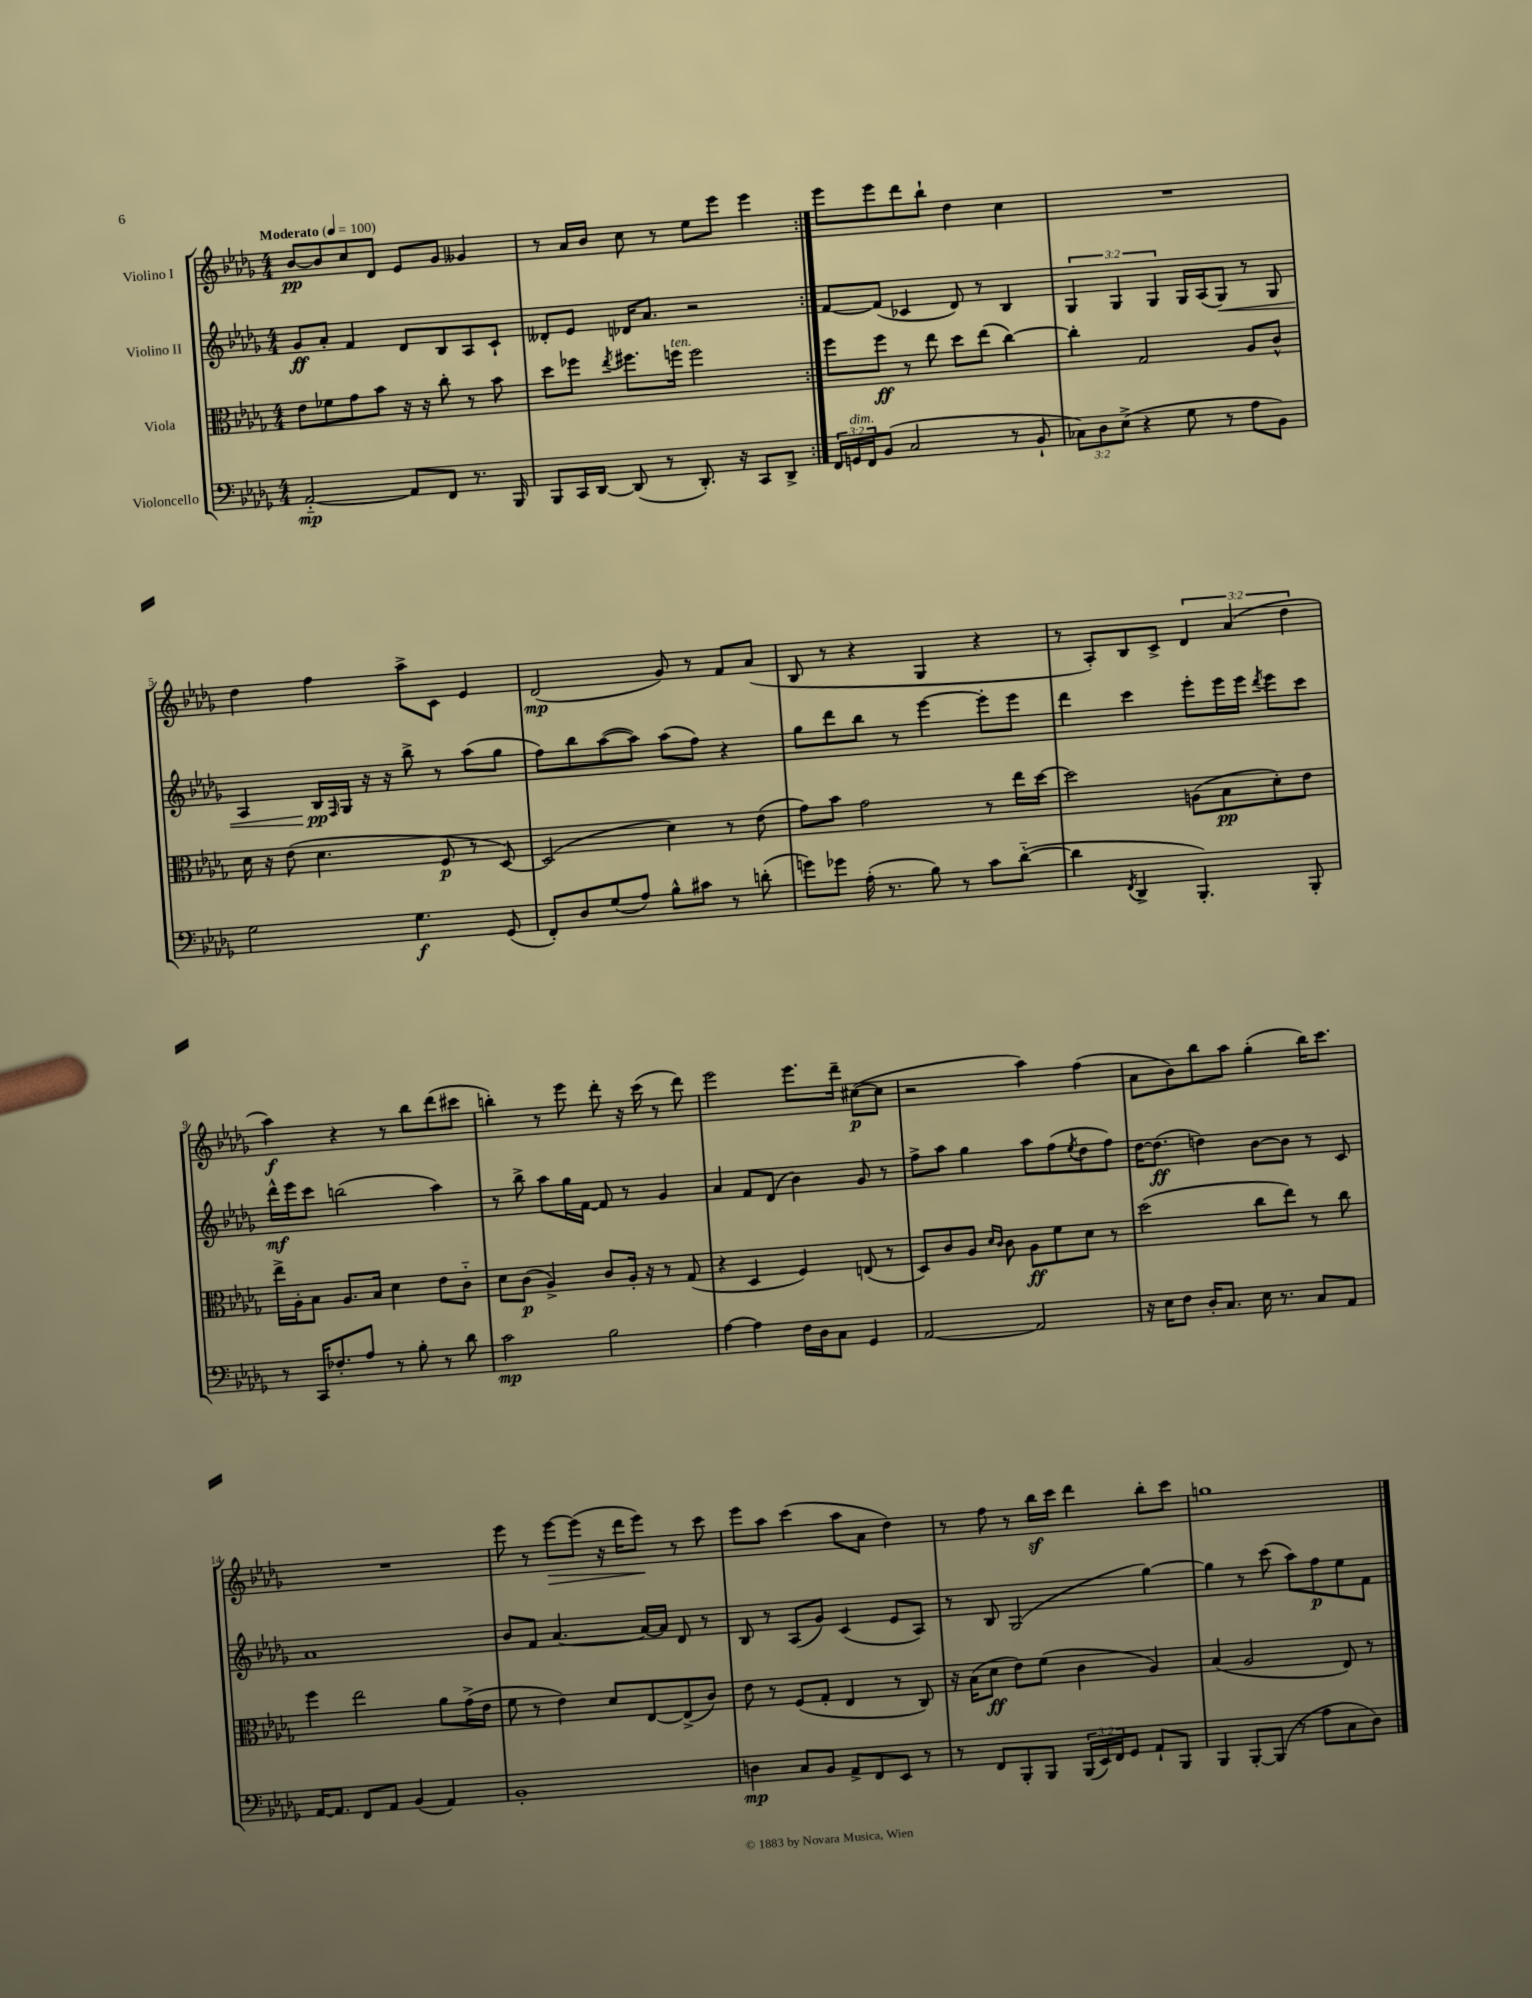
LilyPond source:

<<
\new StaffGroup <<
\new Staff = "s0" \with { instrumentName = "Violino I" } {
    \clef treble \key des \major \numericTimeSignature \time 4/4 \override Staff.TupletNumber.text = #tuplet-number::calc-fraction-text \tempo "Moderato" 4 = 100
    \repeat volta 2 { bes'8~\pp bes'8 c''8 des'8 ees'8 ges'8 geses'4 |
    r8 aes'16 bes'16 c''8 r8 ees''8 ees'''8 ees'''4 | }
    ees'''8 ees'''8 des'''8 bes''8-! des''4 c''4 |
    R1 |
    des''4 f''4 aes''8-> c'8 ees'4 |
    des'2\mp( ges'8) r8 f'8 aes'8( |
    bes8 r8 r4 ges4 r4 |
    r8 aes8-.) bes8 c'8-> \tuplet 3/2 { des'4 aes'4( des''4 } |
    aes''4\f) r4 r8 bes''8 des'''8( cis'''8 |
    b''4-.) r8 ees'''8 des'''8-. r16 c'''16( r8 des'''8) |
    ees'''2 ees'''8. des'''16-- cis''8~\p( cis''8 |
    r2 aes''4) f''4( |
    aes'8 bes'8) bes''8 aes''8 ges''4-.( bes''16) c'''8. |
    R1 |
    ees'''8 r8 ees'''8~\> ees'''8( r16 des'''16 ees'''8\!) r8 c'''8 |
    ees'''8 aes''8 c'''4( aes''8 aes'8 des''4) |
    r8 f''8 r8 bes''16\sf c'''16 des'''4 bes''8-. c'''8 |
    g''1 \bar "|." |
}
\new Staff = "s1" \with { instrumentName = "Violino II" } {
    \clef treble \key des \major \numericTimeSignature \time 4/4 \override Staff.TupletNumber.text = #tuplet-number::calc-fraction-text
    \repeat volta 2 { ges'8\ff aes'8-. f'4 des'8 bes8 aes8 c'8-! |
    deses'8-. ees'8 des'16 aes'8. r2 | }
    f'8~ f'8( ces'4 des'8) r8 bes4 |
    \tuplet 3/2 { ges4 ges4 ges4 } ges16 aes16( ges8\<) r8 ges8 |
    aes4 bes16\pp\! \grace { f16 } ges16 r16 r16 bes''8-> r8 aes''8( ges''8 |
    f''8) bes''8 aes''8~( aes''8) aes''8( f''8) r4 |
    ges''8 des'''8 bes''8 r8 ees'''4~ ees'''8-. ees'''8 |
    des'''4 c'''4 ees'''8-. ees'''16 ees'''16 \acciaccatura { des'''8 } ees'''8 c'''8 |
    des'''16-^\mf ees'''16 c'''8 b''2( aes''4) |
    r8 bes''8-> aes''8 ges''16 f'16~ f'8 r8 ges'4 |
    aes'4 f'8 des'8( bes'4) ges'8 r8 |
    f''8-> aes''8 ges''4 aes''8 f''8( \acciaccatura { ees''8 } des''8 f''8) |
    des''16~ des''8.\ff( d''4) bes'8~ bes'8 r8 c'8 |
    aes'1 |
    bes'8 f'8 aes'4.~ aes'16~ aes'16 des'8 r8 |
    bes8 r8 aes8( ges'8) c'4( ees'8 aes8) |
    r8 bes8 ges2( ges''4~) |
    ges''4 r8 c'''8( aes''8) f''8\p ees''8 f'8 \bar "|." |
}
\new Staff = "s2" \with { instrumentName = "Viola" } {
    \clef alto \key des \major \numericTimeSignature \time 4/4
    \repeat volta 2 { ees'8 fes'8 ges'8 bes'8 r16 r16 c''8-. r8 bes'8 |
    des''8 fes''8 \acciaccatura { ees''8 } fis''8. f''16^\markup { \italic "ten." } f''2 | }
    f''8 f''8\ff r8 ees''8 des''8 ees''8( c''4~) |
    c''4-. ges2 aes8 c'8-^ |
    des'16 r16 ees'8( des'4. f8\p r8 des8~) |
    des2( des'4) r8 ees'8( |
    ges'8) bes'8 ges'2 r8 ees''16 des''16~ |
    des''2 a8( bes8\pp des'8-.) ees'8 |
    ees''16-> aes16-. bes8 aes8. bes16 des'4 ees'8 c'8-_ |
    des'8 c'8\p( aes4->) c'8 aes16-. r16 r8 ges8( |
    r4 des4 f4) e8( r8 |
    des8) c'8 aes8 \grace { des'16 c'16 } c'8 aes8\ff f'8 des'8 r8 |
    des''2( c''8 ees''8) r8 c''8 |
    f''4 ees''2 aes'8 ges'16->( ees'16 |
    f'8 r8 ees'4) des'8 ees8~ ees8->( c'8) |
    ees'8 r8 f8( ges8-. ees4 r8 c8) |
    r16 bes16( des'8\ff ees'8) f'8( c'4 aes4) |
    bes4( aes2 ees8) r8 \bar "|." |
}
\new Staff = "s3" \with { instrumentName = "Violoncello" } {
    \clef bass \key des \major \numericTimeSignature \time 4/4 \override Staff.TupletNumber.text = #tuplet-number::calc-fraction-text
    \repeat volta 2 { aes,2~-_\mp aes,8 f,8 r8. bes,,16 |
    bes,,8 c,16 des,16~ des,8( r8 des,8.-.) r16 c,8 des,8-> | }
    \tuplet 3/2 { f,16 g,16^\markup { \italic "dim." } f,16 } bes,8( c2 r8 bes,8-! |
    \tuplet 3/2 { ces8) des8 ees8->( } r4 ges8 r8 aes8 bes,8) |
    ges2 ges4.\f ges,8( |
    f,8-.) des8 ges8( aes8) bes8-^ cis'8 r8 d'8-.( |
    g'8) ges'8 aes16-.( r8. bes8) r8 c'8 des'8~-_( |
    des'4 \acciaccatura { f,8 } des,4-> bes,,4.-.) bes,,8-. |
    r8 c,16 fes8.-. aes8 r8 bes8-. r8 des'8 |
    c'2\mp bes2 |
    aes4~ aes4 f16 des16 c8 ges,4 |
    aes,2~ aes,2 |
    r16 ees16 f8 des16-. c8. ees16 r8. c8 aes,8 |
    aes,16~ aes,8. f,8 aes,8 bes,4( aes,4) |
    bes,1-. |
    d4\mp c8 bes,8 aes,8-> f,8 ees,8 r8 |
    r8 f,8 bes,,8-. bes,,8 \tuplet 3/2 { bes,,16( ees,16) f,16 } ges,8 aes,8-! bes,,8 |
    bes,,4 bes,,8~-. bes,,8( r8 aes8 c8 des8) \bar "|." |
}
>>
>>
